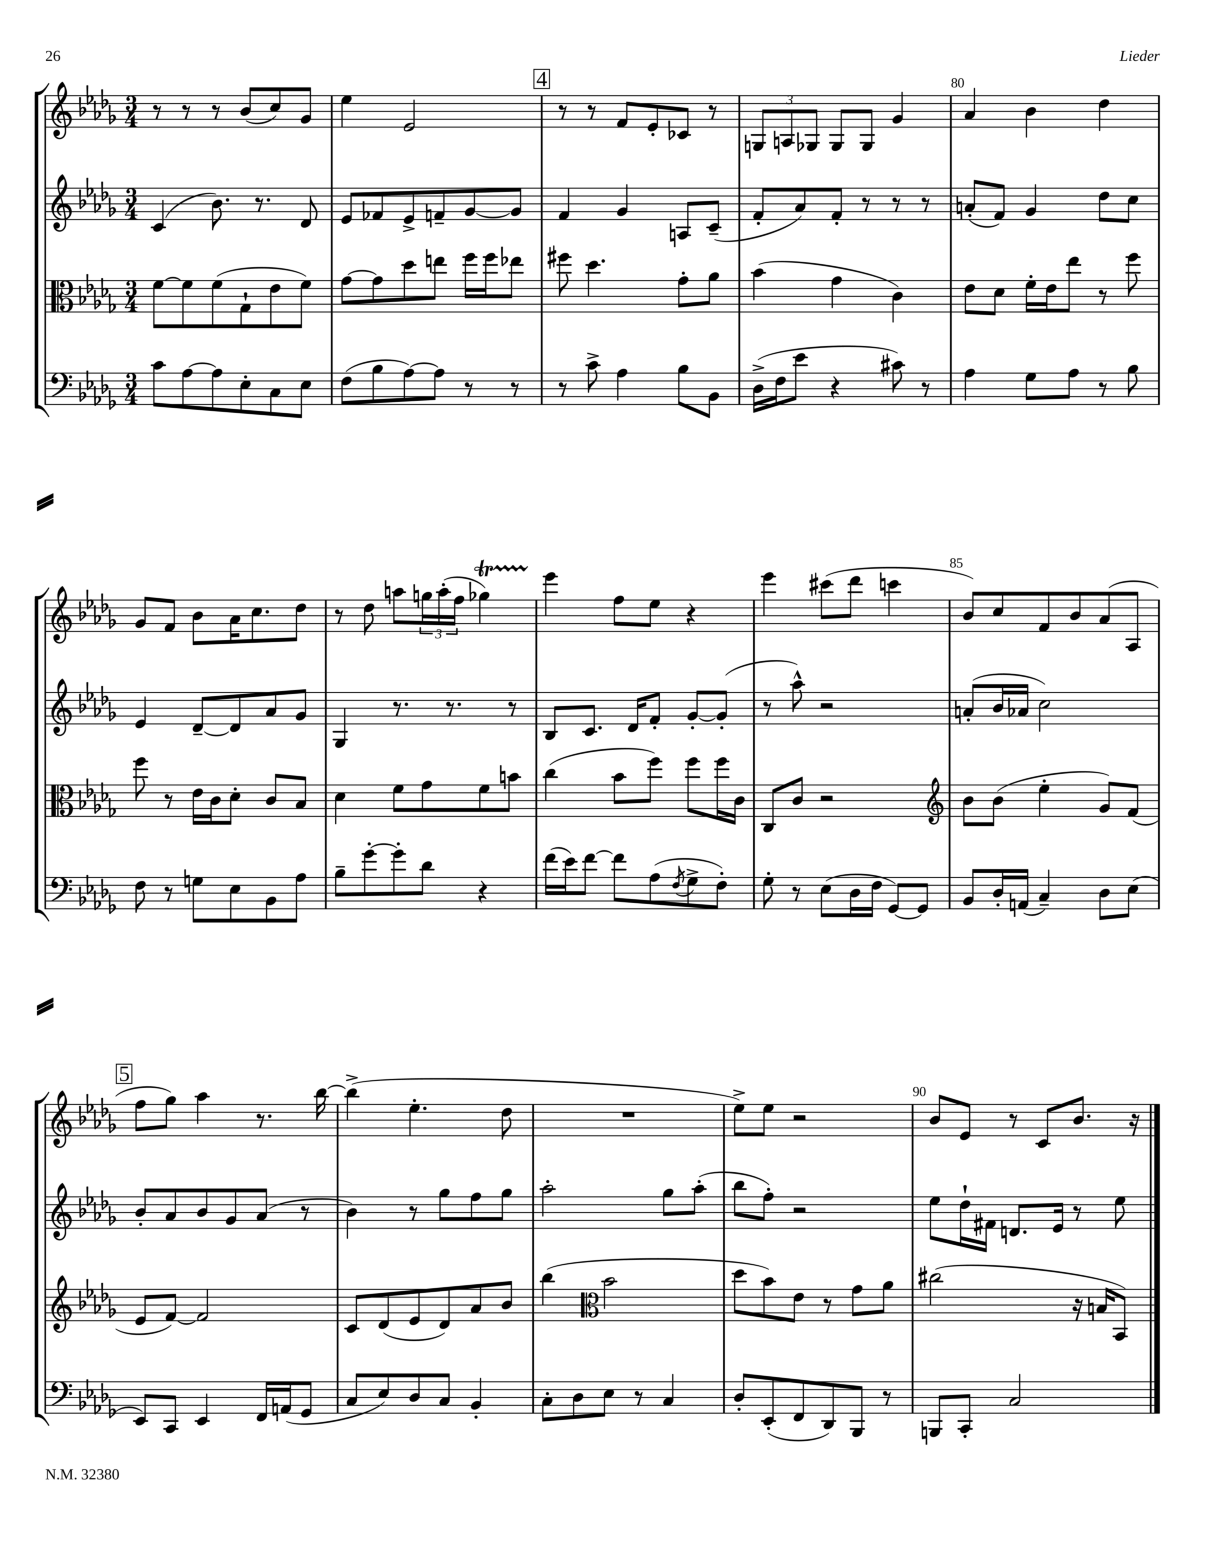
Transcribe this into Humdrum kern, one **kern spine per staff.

**kern	**kern	**kern	**kern
*part4	*part3	*part2	*part1
*staff4	*staff3	*staff2	*staff1
*clefF4	*clefC3	*clefG2	*clefG2
*k[b-e-a-d-g-]	*k[b-e-a-d-g-]	*k[b-e-a-d-g-]	*k[b-e-a-d-g-]
*M3/4	*M3/4	*M3/4	*M3/4
=76	=76	=76	=76
8c\L	[8f\L	(4c/	8r
[8A-\	8f\]	.	8r
8A-\]	(8f\	8.b-\)	8r
8E-'\	8G-`\	.	(8b-/L
.	.	8.r	.
8C\	8e-\	.	8cc/)
8E-\J	8f\J)	8d-/	8g-/J
=77	=77	=77	=77
(8F\L	[8g-\L	8e-/L	4ee-\
8B-\	8g-\]	8f-X/	.
[8A-\)	8dd-\	8e-^/	2e-/
8A-\J]	8een\J	8fn~/	.
8r	16ff\LL	[8g-/	.
.	16ff\J	.	.
8r	8ee-X\J	8g-/J]	.
!!LO:REH:place=s1:t=4
=78	=78	=78	=78
8r	8ff#X\	4f/	8r
8c^\	4.dd-\	.	8r
4A-\	.	4g-/	8f/L
.	.	.	8e-'/
8B-\L	8g-'\L	8An/L	8c-X/J
8BB-\J	8a-\J	(8c~/J	8r
=79	=79	=79	=79
(16D-^\LL	(4b-\	8f'/L	12Gn/L
16F\J	.	.	.
.	.	.	12An/
8e-\J	.	8a-/)	.
.	.	.	12G-X/J
4r	4g-\	8f'/J	8G-/L
.	.	8r	8G-/J
8c#X\)	4c\)	8r	4g-/
8r	.	8r	.
=80	=80	=80	=80
4A-\	8e-\L	(8an'/L	4a-/
.	8d-\J	8f/J)	.
8G-\L	16f'\LL	4g-/	4b-\
.	16e-\J	.	.
8A-\J	8ee-\J	.	.
8r	8r	8dd-\L	4dd-\
8B-\	8ff\	8cc\J	.
!!LO:LB:g=z
=81	=81	=81	=81
8F\	8ff\	4e-/	8g-/L
8r	8r	.	8f/J
8Gn\L	16e-\LL	[8d-~/L	8b-\L
.	16c\J	.	.
8E-\	8d-'\J	8d-/]	16a-\K
.	.	.	8.cc\
8BB-\	8c/L	8a-/	.
8A-\J	8B-/J	8g-/J	8dd-\J
=82	=82	=82	=82
8B-~\L	4d-\	4G-/	8r
[8g-'\	.	.	8dd-\
8g-'\]	8f\L	8.r	8aan\L
8d-\J	8g-\	.	24ggn\L
.	.	.	(24aa'\
.	.	8.r	.
.	.	.	24ff\JJ
4r	8f\	.	4gg-XT\)
.	8bn\J	8r	.
=83	=83	=83	=83
(16f\LL	(4cc\	8B-/L	4eee-\
16e-\J)	.	.	.
[8f\J	.	8.c/J	.
8f\L]	8b-\L	.	8ff\L
.	.	16d-/KL	.
(8A-\	8ff\J)	8f'/J	8ee-\J
8qF/	.	.	.
8G-^\	8ff\L	[8g-'/L	4r
8F'\J)	16ff\L	(8g-'/J]	.
.	16c\JJ	.	.
=84	=84	=84	=84
8G-'\	8C/L	8r	4eee-\
8r	8c/J	8aa-^^\)	.
(8E-\L	2r	2r	(8ccc#X\L
16D-\L	.	.	8ddd-\J
16F\JJ	.	.	.
[8GG-/L)	.	.	4cccn\
8GG-/J]	.	.	.
=85	=85	=85	=85
*	*clefG2	*	*
8BB-/L	8b-\L	(8an'/L	8b-/L)
16D-'/L	(8b-\J	16b-/L	8cc/
(16AAn/JJ	.	16a-X/JJ	.
4C~/)	4ee-'\	2cc\)	8f/
.	.	.	8b-/
8D-\L	8g-/L)	.	(8a-/
(8E-\J	(8f/J	.	8A-/J
!!LO:LB:g=z
!!LO:REH:place=s1:t=5
=86	=86	=86	=86
8EE-/L)	8e-/L	8b-'/L	8ff\L
8CC/J	[8f/J)	8a-/	8gg-\J)
4EE-/	2f/]	8b-/	4aa-\
.	.	8g-/	.
16FF/LL	.	(8a-/J	8.r
(16AAn/J	.	.	.
8GG-/J	.	8r	.
.	.	.	[16bb-\
=87	=87	=87	=87
8C/L	8c/L	4b-\)	(4bb-^\]
8E-/)	(8d-/	.	.
8D-/	8e-/	8r	4.ee-'\
8C/J	8d-/)	8gg-\L	.
4BB-'/	8a-/	8ff\	.
.	8b-/J	8gg-\J	8dd-\
=88	=88	=88	=88
8C'\L	(4bb-\	2aa-'\	2.r
8D-\	.	.	.
*	*clefC3	*	*
8E-\J	2b-\	.	.
8r	.	.	.
4C/	.	8gg-\L	.
.	.	(8aa-'\J	.
=89	=89	=89	=89
8D-'/L	8dd-\L	8bb-\L	8ee-^\L)
(8EE-'/	8b-\)	8ff'\J)	8ee-\J
8FF/	8e-\J	2r	2r
8DD-/)	8r	.	.
8BBB-/J	8g-\L	.	.
8r	8a-\J	.	.
=90	=90	=90	=90
8BBBn/L	(2cc#X\	8ee-\L	8b-/L
8CC'/J	.	16dd-`\L	8e-/J
.	.	16f#X\JJ	.
2C/	.	8.dn/L	8r
.	.	.	8c/L
.	.	16e-/Jk	.
.	16r	8r	8.b-/J
.	16Bn/KL	.	.
.	8BB-/J)	8ee-\	.
.	.	.	16r
==	==	==	==
*-	*-	*-	*-
